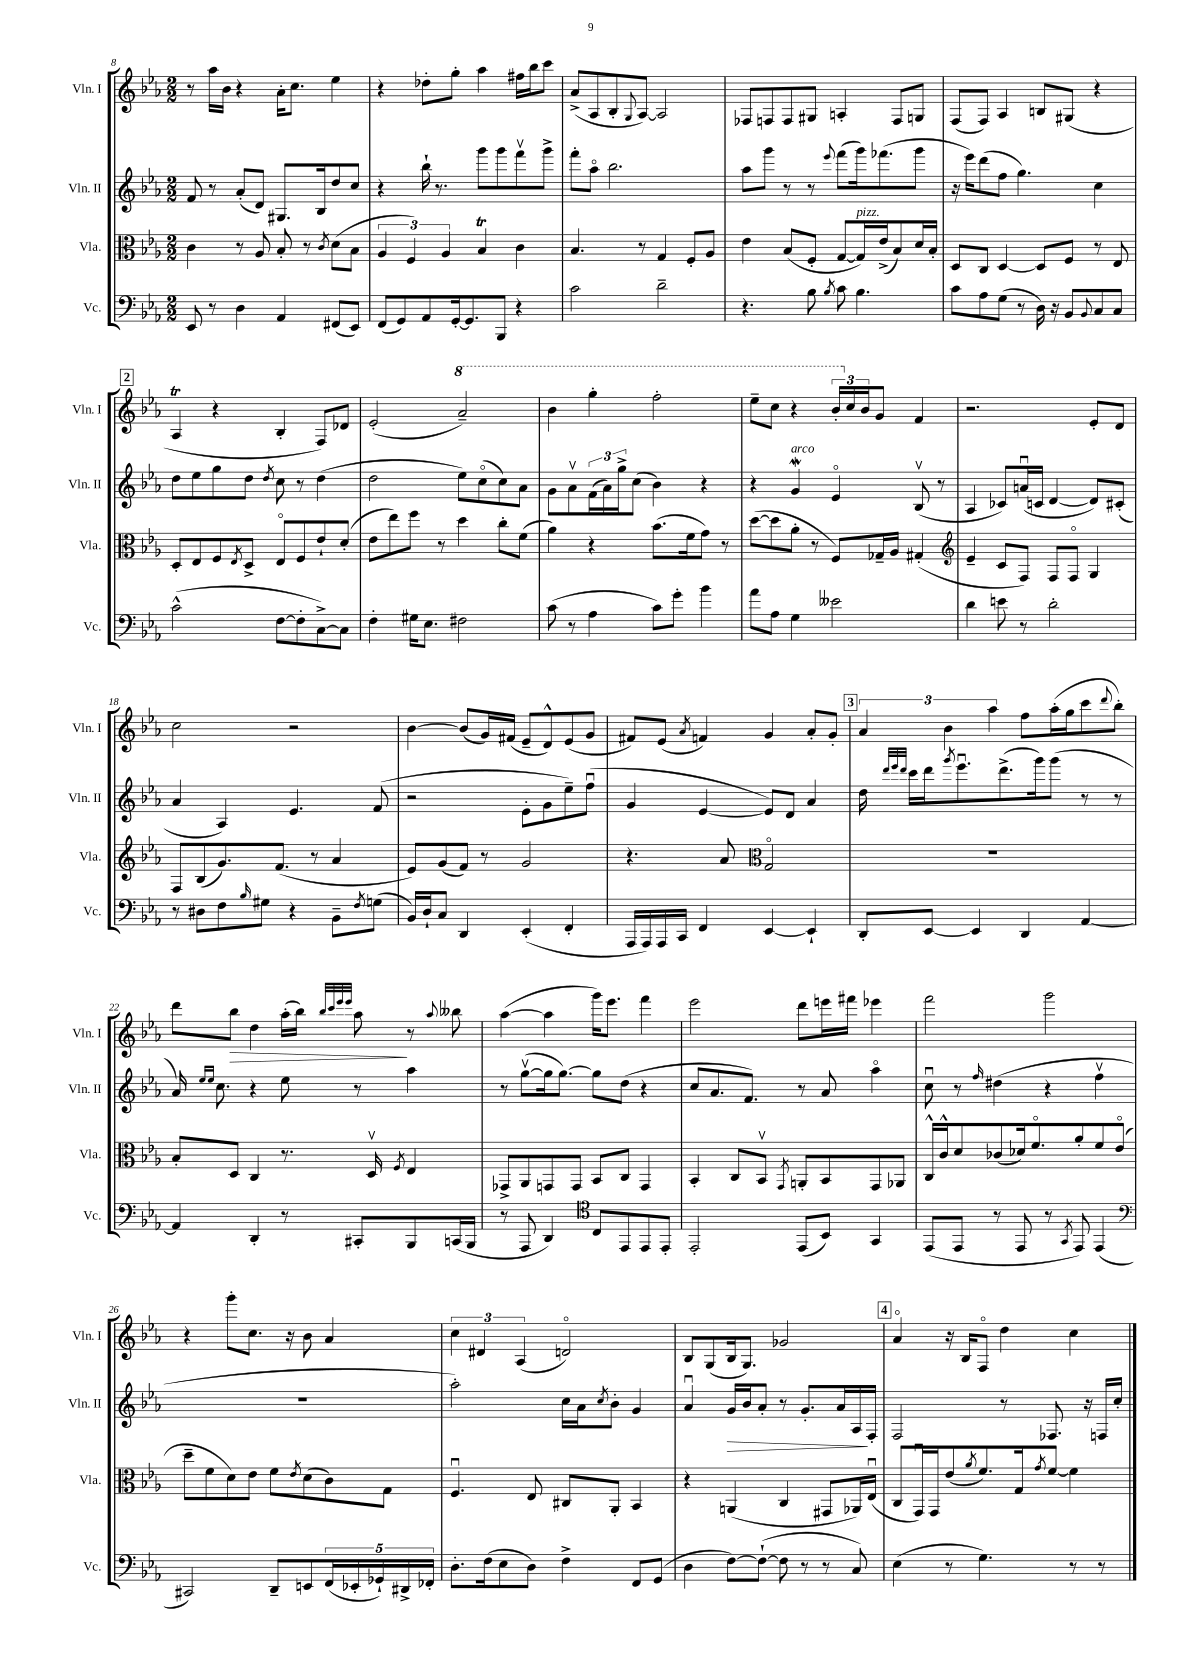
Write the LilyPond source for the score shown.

<<
\new StaffGroup <<
\new Staff = "s0" \with { instrumentName = "Vln. I" shortInstrumentName = "Vln. I" } {
    \clef treble \key ees \major \numericTimeSignature \time 2/2
    r8 aes''16 bes'16 r4 aes'16-. c''8. ees''4 |
    r4 des''8-. g''8-. aes''4 fis''16 bes''16 c'''8 |
    aes'8->( aes8 bes8-. \appoggiatura { g8 } aes8~) aes2 |
    fes8 f8 f8 gis8 a4-. f8 g8 |
    f8( f8) aes4 b8 gis8( r4 |
    \mark \markup { \box "2" } aes4\trill r4 bes4-. f8) des'8 |
    ees'2-.( \ottava #1 aes''2--) |
    bes''4 g'''4-. f'''2-. |
    ees'''8-- c'''8 r4 \tuplet 3/2 { bes''16-. \ottava #0 c''16 bes'16 } g'8 f'4 |
    r2. ees'8-. d'8 |
    c''2 r2 |
    bes'4~ bes'8( g'16) fis'16( ees'8-- d'8-^) ees'8( g'8 |
    fis'8) ees'8( \acciaccatura { aes'8 } f'4) g'4 aes'8-. g'8-. |
    \mark \markup { \box "3" } \tuplet 3/2 { aes'4 bes'4 aes''4 } f''8 aes''16-.( g''16 c'''8 \appoggiatura { d'''8 } bes''8-.) |
    d'''8 bes''8\> d''4 aes''16-.( bes''16) \grace { bes''32 c'''32 ees'''32 ees'''32 } aes''8\! r8 \appoggiatura { aes''8 } beses''8 |
    aes''4~( aes''4 g'''16) ees'''8. f'''4 |
    ees'''2 d'''8 e'''16 fis'''16 ees'''4 |
    f'''2 g'''2 |
    r4 g'''8-. c''8. r16 bes'8 aes'4 |
    \tuplet 3/2 { c''4 dis'4 aes4( } d'2\flageolet) |
    bes8 g8( bes16 g8.) ges'2 |
    \mark \markup { \box "4" } aes'4\flageolet r16 bes16 f8\flageolet d''4 c''4 \bar "|." |
}
\new Staff = "s1" \with { instrumentName = "Vln. II" shortInstrumentName = "Vln. II" } {
    \clef treble \key ees \major \numericTimeSignature \time 2/2
    f'8 r8 aes'8-.( d'8) gis8. bes16 d''8 c''8 |
    r4 bes''16-! r8. g'''8 g'''8 f'''8\upbow g'''8-> |
    f'''8-. aes''8\flageolet bes''2. |
    aes''8 g'''8 r8 r8 \appoggiatura { ees'''8 } f'''8( g'''16) fes'''8.( g'''8 |
    r16 ees'''16) d'''8( f''8 g''4.) c''4 |
    \mark \markup { \box "2" } d''8 ees''8 g''8 d''8 \acciaccatura { d''8 } c''8 r8 d''4( |
    d''2 ees''8) c''8\flageolet( c''8) aes'8 |
    g'8 aes'8\upbow \tuplet 3/2 { f'16( aes'16) g''16-> } c''8( bes'4) r4 |
    r4 g'4\mordent^\markup { \italic "arco" } ees'4\flageolet bes8\upbow( r8 |
    aes4 ces'8) a'16\downbow( c'16 d'4~ d'8) cis'8-.( |
    aes'4 aes4) ees'4. f'8( |
    r2 ees'8-. g'8 ees''8--) f''8\downbow( |
    g'4 ees'4~ ees'8) d'8 aes'4 |
    \mark \markup { \box "3" } d''16 \grace { d'''32 ees'''32 d'''32 } c'''16 d'''16 \acciaccatura { g'''8 } ees'''8.\downbow d'''8.->( g'''16) g'''8( r8 r8 |
    aes'16) \grace { ees''16 ees''16 } c''8. r4 ees''8 r8 aes''4 |
    r8 g''8~\upbow( g''16 g''8.~) g''8 d''8( r4 |
    c''8 aes'8. f'8.) r8 aes'8 aes''4\flageolet |
    c''8\downbow r8 \grace { f''16 } dis''4( r4 f''4\upbow |
    R1 |
    aes''2-.) c''16 aes'16 \acciaccatura { c''8 } bes'8-. g'4 |
    aes'4\downbow g'16\> bes'16 aes'8-. r8 g'8.-. aes'16 aes16\! f16-. |
    \mark \markup { \box "4" } f2 r8 fes8. r16 f16 c''16-. \bar "|." |
}
\new Staff = "s2" \with { instrumentName = "Vla." shortInstrumentName = "Vla." } {
    \clef alto \key ees \major \numericTimeSignature \time 2/2
    c'4 r8 aes8 bes8-. r8 \acciaccatura { c'8 } d'8( bes8 |
    \tuplet 3/2 { aes4 f4) aes4 } bes4\trill c'4 |
    bes4. r8 g4 f8-. aes8 |
    ees'4 bes8( f8-. g8~ g16^\markup { \italic "pizz." }) ees'16->( bes8) d'16 bes16-. |
    d8 c8 d4~ d8 f8 r8 ees8 |
    \mark \markup { \box "2" } d8-. ees8 f8 \acciaccatura { ees8 } d8-> ees8\flageolet f8 ees'8-! d'8-.( |
    ees'8 ees''8) f''8 r8 d''4 c''8-. f'8( |
    aes'4) r4 bes'8.( f'16 g'8) r8 |
    d''8~( d''8 aes'8-. r8 f8) ges16-- aes16 gis4-.( |
    \clef treble ees'4-- c'8 f8) f8 f8\flageolet g4 |
    f8 bes8( g'8.) f'8.( r8 aes'4 |
    ees'8) g'8( f'8) r8 g'2 |
    r4. aes'8 \clef alto g2\flageolet |
    \mark \markup { \box "3" } R1 |
    bes8-. d8 c4 r8. d16\upbow \acciaccatura { f8 } ees4 |
    ges,8-> aes,8 g,8 g,8 bes,8 c8 g,4 |
    bes,4-. c8 bes,8\upbow \acciaccatura { g,8 } a,8-. bes,8 g,8 aes,8 |
    c16-^ c'16-^ d'8 ces'8( des'16) f'8.\flageolet aes'8-. f'8 ees'8\flageolet( |
    d''8-- f'8 d'8) ees'8 f'8 \acciaccatura { ees'8 } d'8( c'8) g8 |
    f4.\downbow ees8 cis8 aes,8-. bes,4 |
    r4 a,4( c4 gis,8 aes,16) ees16\downbow( |
    \mark \markup { \box "4" } c8 g,16\downbow) g,16 ees'8( \acciaccatura { aes'8 } f'8.) g16 \acciaccatura { g'8 } f'8~ f'4 \bar "|." |
}
\new Staff = "s3" \with { instrumentName = "Vc." shortInstrumentName = "Vc." } {
    \clef bass \key ees \major \numericTimeSignature \time 2/2
    ees,8 r8 d4 aes,4 fis,8( ees,8) |
    f,8( g,8) aes,8 g,16~-. g,8. bes,,8 r4 |
    c'2 d'2-- |
    r4. bes8 \acciaccatura { bes8 } c'8 bes4. |
    c'8 aes8 g8( r8 d16) r16 bes,8 \appoggiatura { bes,8 } c8 c8 |
    \mark \markup { \box "2" } c'2-^( f8~ f8-. c8~->) c8 |
    f4-. gis16 ees8. fis2 |
    c'8( r8 aes4 c'8) g'8-. bes'4 |
    aes'8 aes8 g4 eeses'2 |
    d'4 e'8 r8 d'2-. |
    r8 dis8 f8 \grace { bes16 } gis8 r4 bes,8-- \acciaccatura { f8 } g8( |
    bes,16) d16-! c8 d,4 ees,4-.( f,4-. |
    aes,,16 aes,,16) aes,,16 c,16 f,4 ees,4~ ees,4-! |
    \mark \markup { \box "3" } d,8-. ees,8~ ees,4 d,4 aes,4~ |
    aes,4 d,4-. r8 cis,8-. bes,,8 c,16( bes,,16 |
    r8 aes,,8 d,4) \clef tenor c8 ees,8 ees,8 ees,8-. |
    ees,2-. ees,8( bes,8) g,4 |
    ees,8( ees,8 r8 ees,8 r8 \acciaccatura { g,8 } ees,8) ees,4( |
    \clef bass cis,2) d,8-- e,8 \tuplet 5/4 { f,16( ees,16-. ges,16-!) dis,16-> fes,16-. } |
    d8.-. f16( ees8 d8) f4-> f,8 g,8( |
    d4 f8~) f8~-!( f8 r8 r8 c8) |
    \mark \markup { \box "4" } ees4( r8 g4.) r8 r8 \bar "|." |
}
>>
>>
\layout { \context { \Score currentBarNumber = #8 } }
